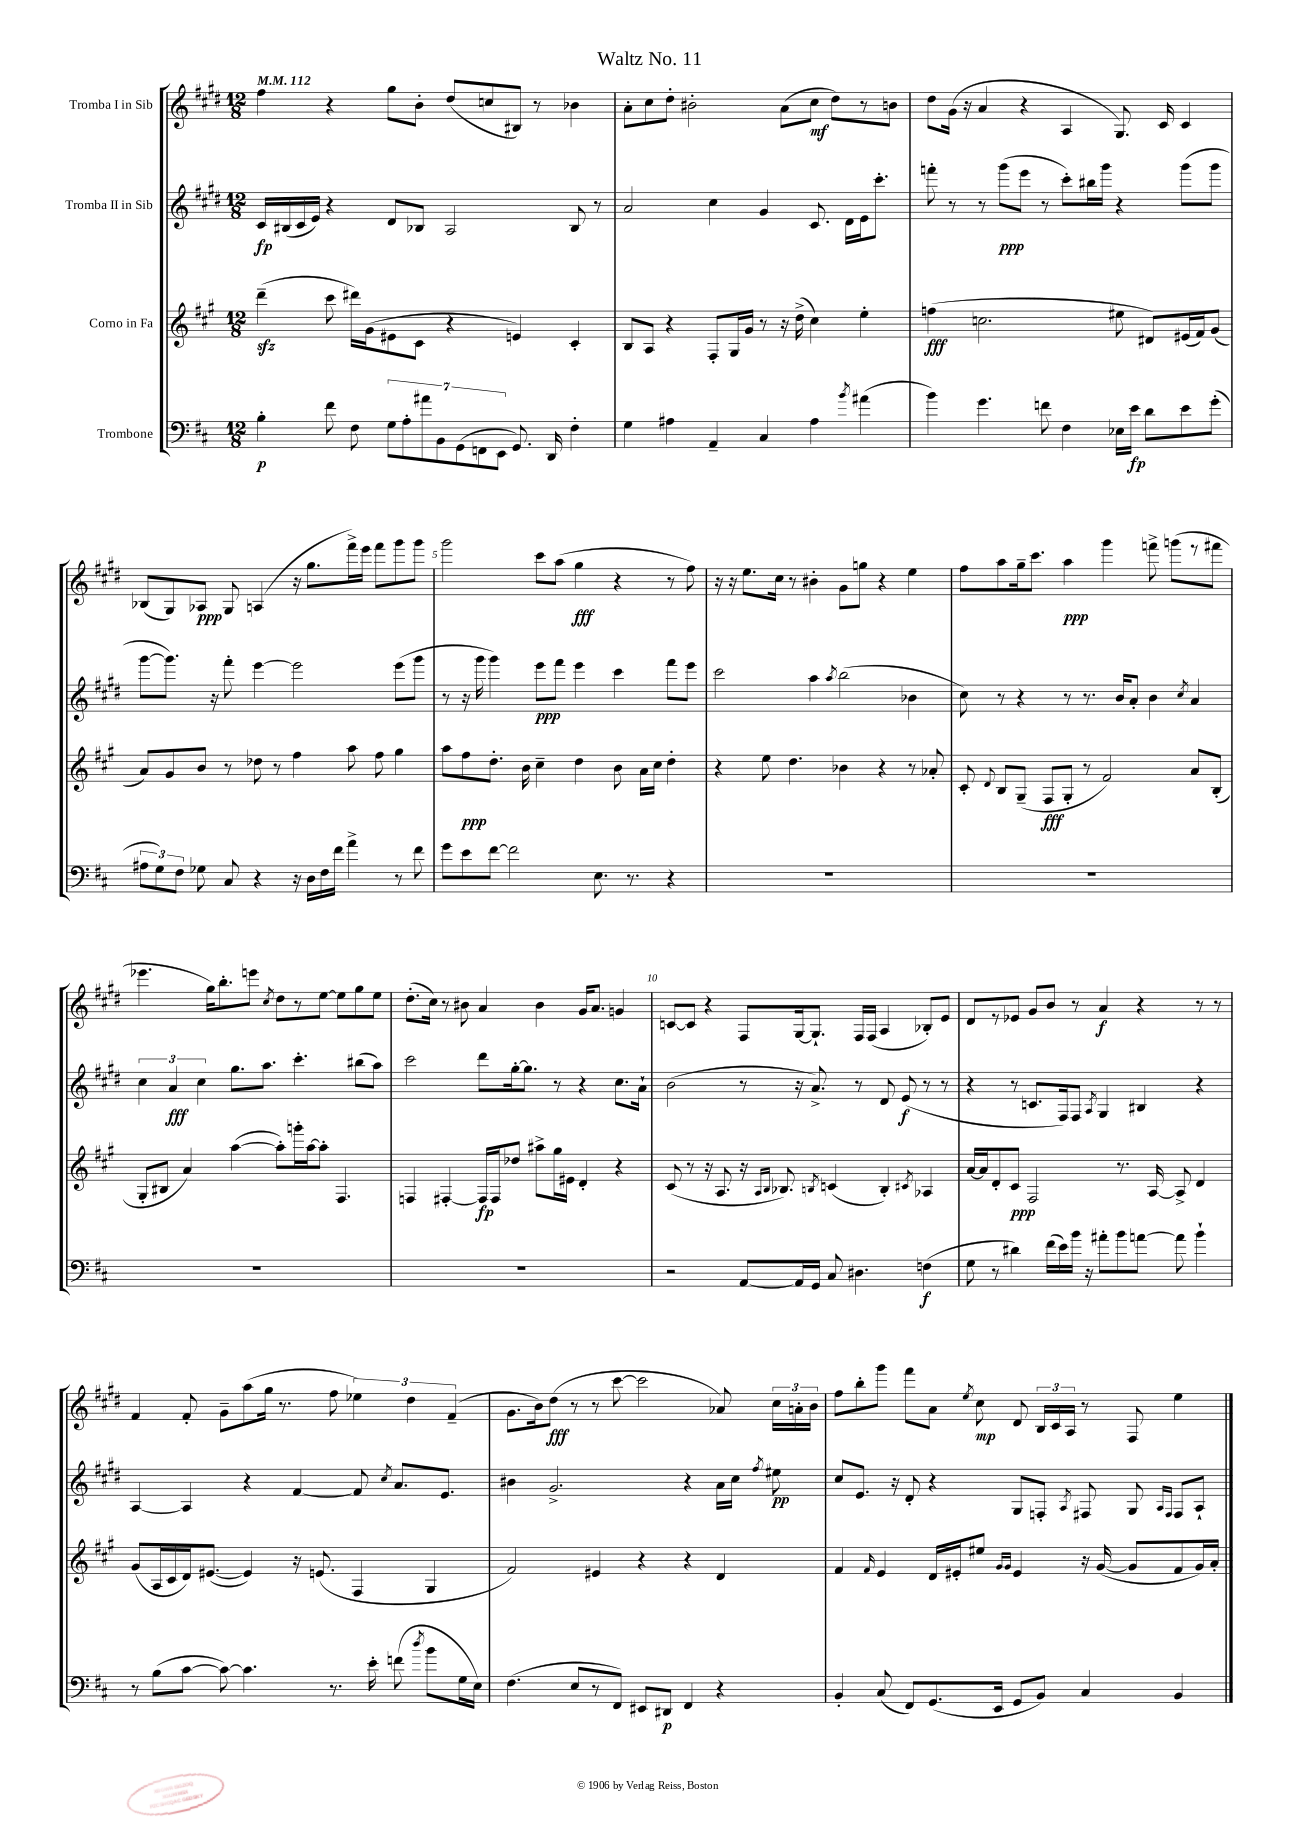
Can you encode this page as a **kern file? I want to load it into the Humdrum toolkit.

**kern	**kern	**kern	**kern
*staff4	*staff3	*staff2	*staff1
*clefF4	*clefG2	*clefG2	*clefG2
*k[f#c#]	*k[f#c#g#]	*k[f#c#g#d#]	*k[f#c#g#d#]
*M12/8	*M12/8	*M12/8	*M12/8
*MM112	*MM112	*MM112	*MM112
4B'	(4ddd~	16c#	4ff#
.	.	(16B#	.
.	.	16c#	.
.	.	16e)	.
8f#	8ccc#	4r	4r
8F#	16ddd#)	.	.
.	(16g#	.	.
14G	8e#	8d#	8gg#
14A'	.	.	.
.	8c#	8B-	8b'
14a#	.	.	.
14BB	.	.	.
.	4r	2A	(8dd#
(14GG	.	.	.
14FF	.	.	.
.	.	.	8cc
14EE	.	.	.
8.GG)	4e)	.	8B#)
.	.	.	8r
16DD	.	.	.
4F#'	4c#'	8B-	4b-
.	.	8r	.
=	=	=	=
4G	8B	2a	8a'
.	8A	.	8cc#
4A#	4r	.	8dd#'
.	.	.	2b#'
4AA~	8F#'	4cc#	.
.	16G#	.	.
.	16g#	.	.
4C#	8r	4g#	.
.	16r	.	(8a
.	(16dd^	.	.
4A#	4cc#)	8.c#	8cc#
.	.	.	8dd#)
.	.	16d#	.
8qb	.	.	.
(4a#	4ee'	16e	8r
.	.	8.ccc#'	.
.	.	.	8b
=	=	=	=
4b)	(4ff	8fff'	8dd#
.	.	8r	(16g#
.	.	.	16r
4.g	2.cc	8r	4a
.	.	(8ggg#	.
.	.	8eee	4r
8f	.	8r	.
4F#	.	8ccc#')	4A
.	.	16bb#	.
.	.	16ggg#	.
16E-	8ee#	4r	8.G#)
16e	.	.	.
8d	8d#)	.	.
.	.	.	16c#
8e	(16e#	(8ggg#	4c#
.	16f#)	.	.
(8g'	(8g#	8ggg#	.
=	=	=	=
12A#	8a)	[8ggg#	(8B-
12G)	.	.	.
.	8g#	8.ggg#])	8G#)
12F#	.	.	.
8G-	8b	.	8A-
.	.	16r	.
8C#	8r	8fff#'	8G#
4r	8dd-	[4eee	(4A
.	8r	.	.
16r	4ff#	2eee]	16r
16D	.	.	8.gg#
16F#	.	.	.
16f#	.	.	.
4a^	8aa	.	16fff#^)
.	.	.	16eee
.	8ff#	.	8fff#
8r	4gg#	(8eee	8ggg#
8f#	.	8ggg#	8ggg#
=	=	=	=
8g	8aa	8r	2ggg#
8e	8ff#	16r	.
.	.	16ggg#	.
[8f#	8.dd'	4ggg#)	.
2f#]	.	.	.
.	16b	.	.
.	4cc#~	8eee	8ccc#
.	.	8fff#	(8aa
.	4dd	4eee	4gg#
8.E	.	.	.
.	8b	4ccc#	4r
8.r	.	.	.
.	16a	.	.
.	16cc#	.	.
4r	4dd'	8fff#	8r
.	.	8eee	8ff#)
=	=	=	=
1.r	4r	2ccc#	16r
.	.	.	16r
.	.	.	8.ee
.	8ee	.	.
.	.	.	16cc#
.	4.dd	.	8r
.	.	4aa	4b#'
.	.	8qaa	.
.	4b-	(2bb	8g#
.	.	.	8gg
.	4r	.	4r
.	8r	4b-	4ee
.	8a-'	.	.
=	=	=	=
1.r	8c#'	8cc#)	8ff#
.	8qqd	.	.
.	8B	8r	8aa
.	(8G#~	4r	16gg#~
.	.	.	8.ccc#
.	8F#	.	.
.	8G#'	8r	4aa
.	8r	8.r	.
.	2f#)	.	4ggg#
.	.	16b	.
.	.	8a'	.
.	.	4b	8fff^
.	.	.	(8ggg
.	.	8qcc#	.
.	8a	4a	8r
.	(8B'	.	8fff#
=	=	=	=
1.r	8G#'	6cc#	4.eee-
.	8B#	.	.
.	.	6a	.
.	4a)	.	.
.	.	6cc#	.
.	.	.	16gg#)
.	.	.	8.bb'
.	([4aa	8.gg#	.
.	.	.	8eee
.	.	8.aa	.
.	.	.	8qcc#
.	8aa'])	.	8dd#
.	16ggg'	4.ccc#'	8r
.	[16aa	.	.
.	8aa']	.	[8ee
.	4.F#	.	8ee]
.	.	(8bb#	8gg#
.	.	8aa)	8ee
=	=	=	=
1.r	4F	2ccc#	(8.dd#'
.	.	.	16cc#)
.	[4F#'	.	8r
.	.	.	8b#
.	16F#]	8ddd#	4a
.	16F#	.	.
.	8dd-	[16gg#'	.
.	.	8.gg#]	.
.	8aa#^	.	4b#
.	16gg#	8r	.
.	16e#	.	.
.	4d'	4r	16g#
.	.	.	8.a
.	4r	8.cc#	4g
.	.	16a`	.
=	=	=	=
2r	(8c#	(2b	[8c
.	8r	.	8c]
.	16r	.	4r
.	8.A	.	.
[8AA	16r	8r	8F#
.	16qqA	.	.
.	16qqB	.	.
.	8.B-)	.	.
16AA]	.	16r	[16G#
16GG	.	8.a^)	8.G#`]
.	8qB	.	.
8C#	(4c	.	.
4.D#	.	8r	16F#
.	.	.	(16F#
.	4B')	8d#	4A
.	.	(8e	.
.	8qc#	.	.
(4F	4A-	8r	8B-')
.	.	8r	8e
=	=	=	=
8G	[16a	4r	8d#
.	16a]	.	.
8r	8d'	.	8r
4d#)	8c#	8r	8e-
.	2F#	8.c	8g#
(16f#	.	.	8b
16e)	.	16F#)	.
16b	.	8F#	8r
16r	.	.	.
.	.	8qA	.
8a#'	.	4G#	4a
8b	8.r	.	.
[8a	.	4B#	4r
.	[16A	.	.
8a]	8A^]	.	.
4b`	4d	4r	8r
.	.	.	8r
=	=	=	=
8r	(8g#	[4A	4f#
(8B	16A	.	.
.	16c#	.	.
[8c#	16d)	4A]	8f#'
.	([8.e#	.	.
8c#_)	.	.	8g#~
4.c#]	4e#])	4r	(8aa
.	.	.	16gg#
.	.	.	8.r
.	16r	[4f#	.
.	(8.e	.	.
8.r	.	.	8ff#
.	4F#	8f#]	6ee-)
16e'	.	.	.
.	.	8qcc#	.
(8f	.	8.a	.
.	.	.	6dd#
8qdd	.	.	.
8b	4G#	.	.
.	.	8.e	.
.	.	.	(6f#~
16G	.	.	.
16E)	.	.	.
=	=	=	=
(4.F#	2f#)	4b#	8.g#
.	.	.	16b)
.	.	2.g#^	(8dd#
8E	.	.	8r
8r	4e#	.	8r
8FF#)	.	.	[8ccc#
8EE#	4r	.	2ccc#]
8DD#	.	.	.
4FF#	4r	4r	.
4r	4d	16a	8a-)
.	.	16cc#	.
.	.	8qff#	.
.	.	8ee#	24cc#
.	.	.	24a'
.	.	.	24b
=	=	=	=
4BB'	4f#	8cc#	8ff#
.	.	8.e	8bb'
.	16qqf#	.	.
(8C#	4e	.	8ggg#
.	.	16r	.
8FF#)	.	8d#'	8fff#
(8.GG	16d	4r	8a
.	16e#'	.	.
.	.	.	8qee
.	8ee#	.	8cc#
16EE	.	.	.
.	16qqg#	.	.
.	16qqg#	.	.
8GG	4e#	8G#	8d#
8BB)	.	8F'	24B
.	.	.	24c#
.	.	.	24A
.	.	8qA	.
4C#	16r	8F#	8r
.	([16g#	.	.
.	8g#]	8G#	8F#
.	.	16qqA	.
.	.	16qqF#	.
4BB	8f#	8F#	4ee
.	16g#)	8A`	.
.	16a'	.	.
==	==	==	==
*-	*-	*-	*-
